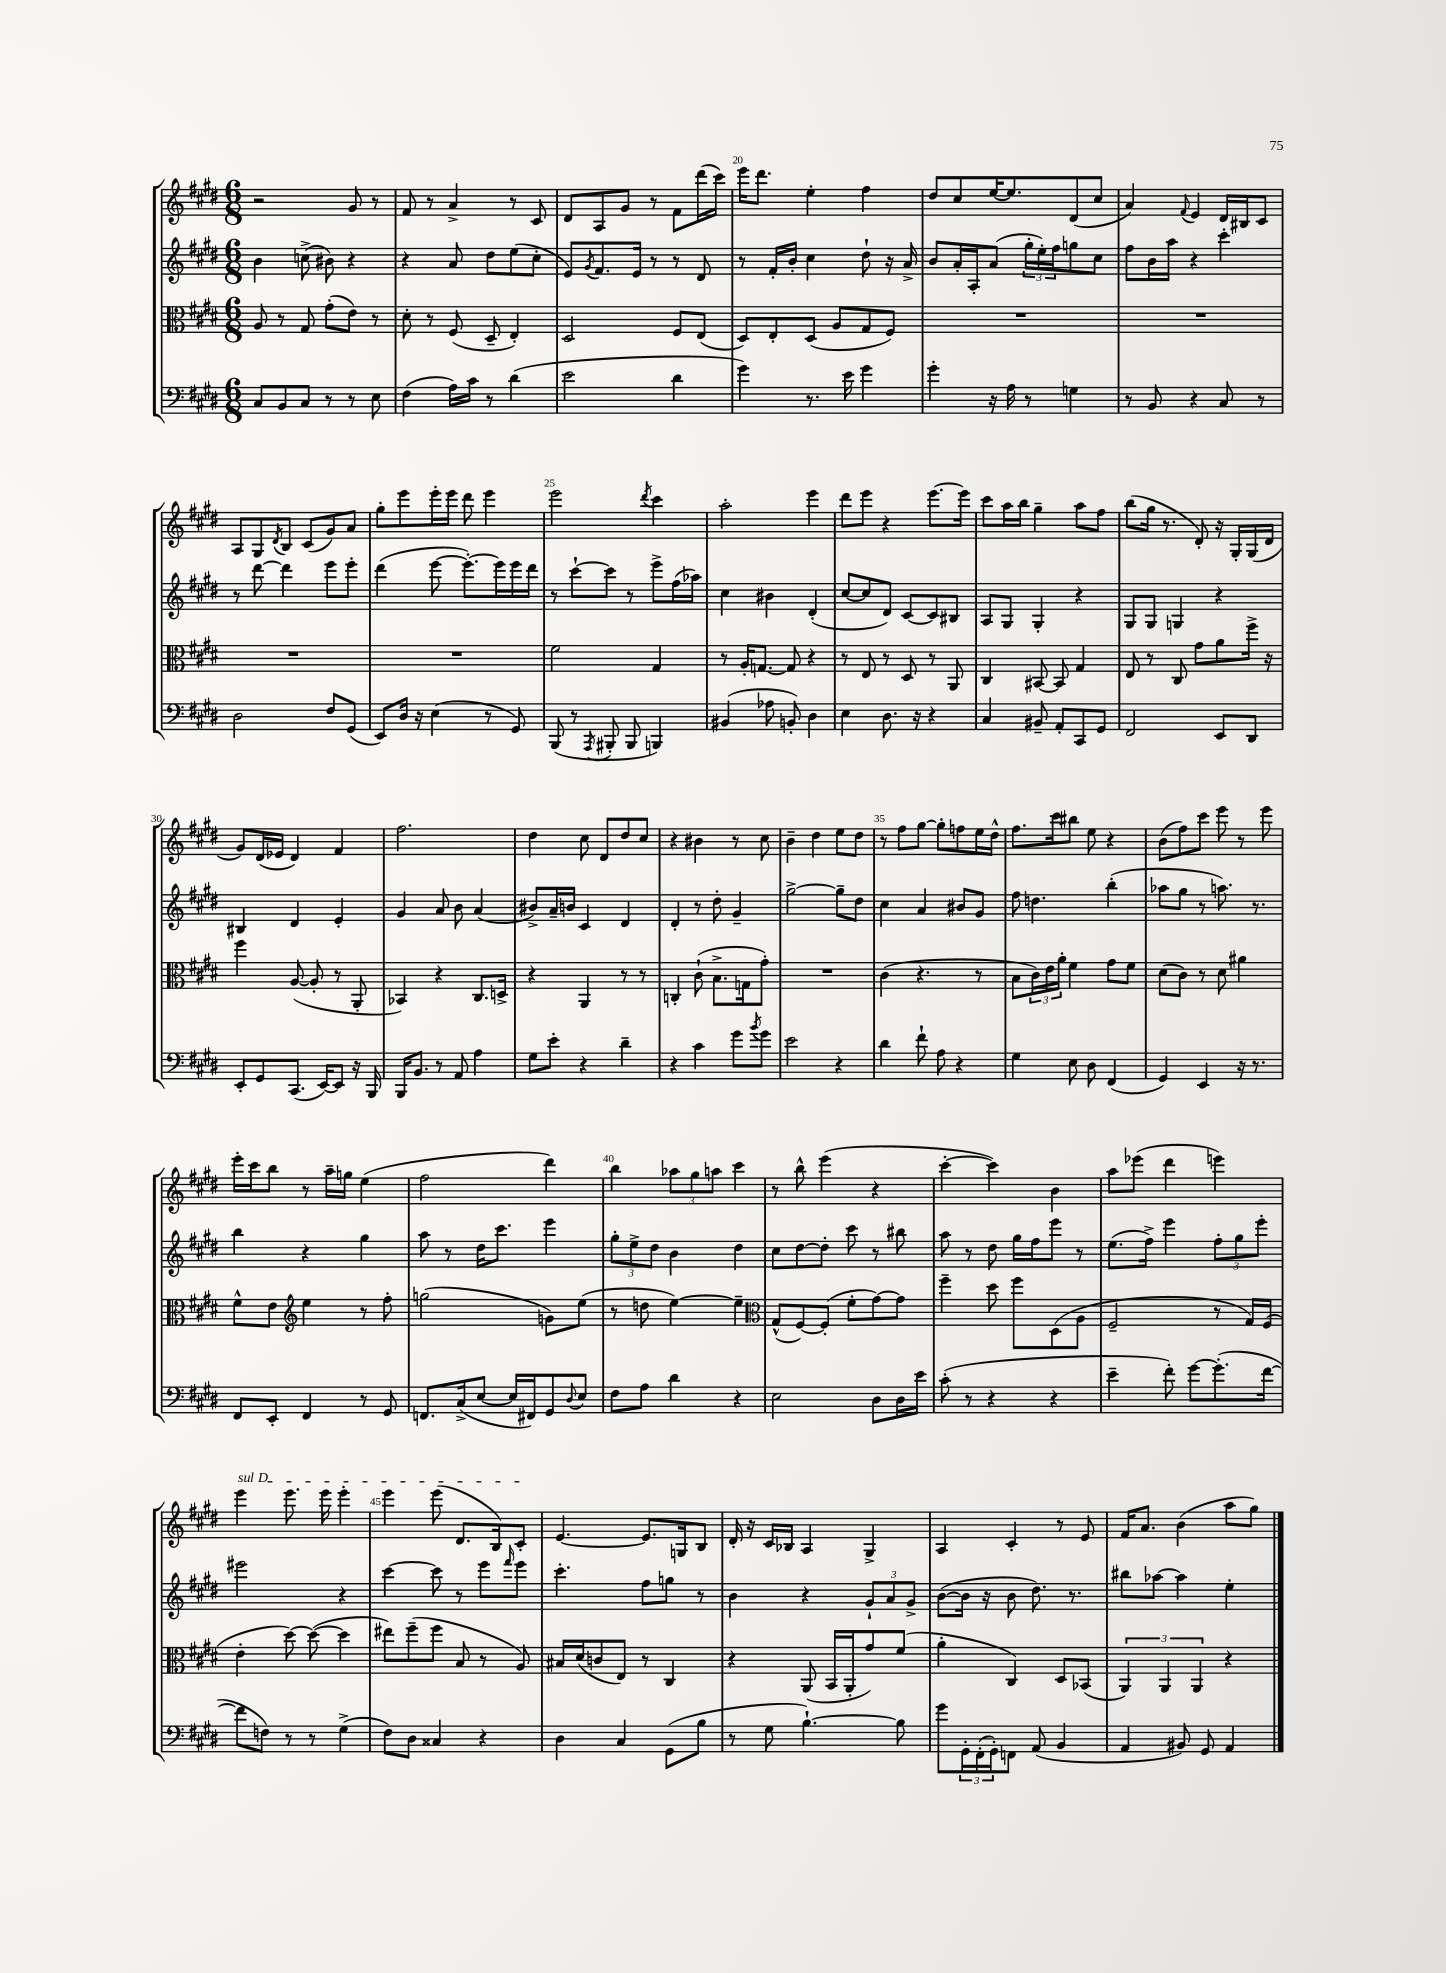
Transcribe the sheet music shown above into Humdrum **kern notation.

**kern	**kern	**kern	**kern
*staff4	*staff3	*staff2	*staff1
*clefF4	*clefC3	*clefG2	*clefG2
*k[f#c#g#d#]	*k[f#c#g#d#]	*k[f#c#g#d#]	*k[f#c#g#d#]
*M6/8	*M6/8	*M6/8	*M6/8
8C#	8A	4b	2r
8BB	8r	.	.
8C#	8G#	(8cc^	.
8r	(8g#'	8b#)	.
8r	8e)	4r	8g#
8E	8r	.	8r
=	=	=	=
(4F#	8d#'	4r	8f#
.	8r	.	8r
16A)	(8F#	8a	4a^
16c#	.	.	.
8r	8D#~	8dd#	.
(4d#	4E')	(8ee	8r
.	.	8cc#'	8c#
=	=	=	=
2e	2D#	8e)	8d#
.	.	8qg#	.
.	.	8.f#	8A
.	.	.	8g#
.	.	16e	.
.	.	8r	8r
4d#	8F#	8r	8f#
.	(8E	8d#	(16ddd#
.	.	.	16ccc#)
=	=	=	=
4g#)	8D#)	8r	16eee
.	.	.	8.ddd#
.	8E'	16f#'	.
.	.	16b'	.
8.r	(8D#	4cc#	4ee'
.	8A	.	.
16e	.	.	.
4g#	8G#	8dd#`	4ff#
.	8F#)	16r	.
.	.	16a^	.
=	=	=	=
4g#'	2.r	8b	8dd#
.	.	16a'	8cc#
.	.	16A'	.
16r	.	(8a	[16ee
16A	.	.	8.ee]
8r	.	24gg#'	.
.	.	24ee')	.
.	.	24ff#	.
4G	.	8gg	(8d#
.	.	8cc#	8cc#
=	=	=	=
8r	2.r	8ff#	4a)
8BB	.	16b	.
.	.	16aa	.
.	.	.	8qqf#
4r	.	4r	4e
8C#	.	4ccc#'	16d#
.	.	.	16B#
8r	.	.	8c#
=	=	=	=
2D#	2.r	8r	8A
.	.	[8ddd#	8G#
.	.	.	8qd#
.	.	4ddd#]	8B
.	.	.	(8c#
8F#	.	8eee	8g#)
(8GG#	.	8eee'	8a
=	=	=	=
8EE)	2.r	(4ddd#	8gg#'
16D#	.	.	8eee
16r	.	.	.
(4E	.	[8eee	16eee'
.	.	.	16eee
.	.	8.eee'_)	8ddd#
8r	.	.	4eee
.	.	16eee]	.
8GG#)	.	16eee	.
.	.	16ddd#	.
=	=	=	=
(8BBB	2f#	8r	2eee
8r	.	[8ccc#`	.
8qAAA	.	.	.
8BBB#'	.	8ccc#]	.
8BBB#	.	8r	.
.	.	.	8qddd#
4BBB)	4G#	8eee^	4ccc#
.	.	(16ff#	.
.	.	16aa-)	.
=	=	=	=
(4BB#	8r	4cc#	2aa'
.	16A'	.	.
.	[8.G	.	.
8A-	.	4b#	.
8BB')	8G]	.	.
4D#	4r	(4d#'	4eee
=	=	=	=
4E	8r	[8cc#	8ddd#
.	8E	8cc#]	8eee
8.D#	8r	8d#)	4r
.	8D#	[8c#	.
16r	.	.	.
4r	8r	8c#]	[8.eee
.	8AA	8B#	.
.	.	.	16eee]
=	=	=	=
4C#	4C#	8A	8ccc#
.	.	8G#	16aa
.	.	.	16bb
8BB#~	[8BB#	4G#'	4gg#~
8AA'	8BB#]	.	.
8CC#	4G#	4r	8aa
8GG#	.	.	8ff#
=	=	=	=
2FF#	8E	8G#	(8bb
.	8r	8G#	16gg#
.	.	.	8.r
.	8C#	4G	.
.	8g#	.	8d#')
8EE	8a	4r	16r
.	.	.	16G#'
8DD#	16ff#^	.	(16G#
.	16r	.	16d#
=	=	=	=
8EE'	4ff#	4B#	8g#)
8GG#	.	.	(16d#
.	.	.	16e-
(8.CC#	([8A	4d#	4d#)
.	8A']	.	.
[16EE)	.	.	.
8EE]	8r	4e'	4f#
16r	8AA'	.	.
16BBB	.	.	.
=	=	=	=
16BBB	4BB-)	4g#	2.ff#
8.BB	.	.	.
8r	4r	8a	.
8AA	.	8b	.
4A	8.C#	(4a	.
.	16D^	.	.
=	=	=	=
8G#	4r	8b#^)	4dd#
8e'	.	16a~	.
.	.	16b	.
4r	4AA	4c#	8cc#
.	.	.	8d#
4d#~	8r	4d#	8dd#
.	8r	.	8cc#
=	=	=	=
4r	4C'	4d#'	4r
4c#	(8c#`	8r	4b#
.	8.B^	8dd#'	.
8g#	.	4g#~	8r
.	16G	.	.
8qb	.	.	.
8g#	8g#')	.	8cc#
=	=	=	=
2e	2.r	[2gg#^	4b~
.	.	.	4dd#
4r	.	8gg#~]	8ee
.	.	8dd#	8dd#
=	=	=	=
4d#	(4c#	4cc#	8r
.	.	.	8ff#
8f#`	4.r	4a	[8gg#
8A	.	.	8gg#']
4r	.	8b#	8ff
.	8r	8g#	16ee
.	.	.	16dd#^^
=	=	=	=
4G#	8B	8ff#	8.ff#
.	24c#)	4.dd	.
.	24e	.	.
.	.	.	16ccc#
.	24a'	.	.
8E	4f#	.	8bb#
8D#	.	.	8ee
(4FF#	8g#	(4bb'	4r
.	8f#	.	.
=	=	=	=
4GG#)	(8d#	8aa-	(8b
.	8c#)	8gg#	8ff#)
4EE	8r	8r	8ccc#
.	8d#	8.aa)	8eee
16r	4a#	.	8r
8.r	.	8.r	.
.	.	.	8eee
=	=	=	=
8FF#	8f#^^	4bb	16eee'
.	.	.	16ccc#
8EE'	8e	.	8bb
*	*clefG2	*	*
4FF#	4ee	4r	8r
.	.	.	16aa~
.	.	.	16gg
8r	8r	4gg#	(4ee
8GG#	8ff#'	.	.
=	=	=	=
8.FF	(2gg	8aa	2ff#
.	.	8r	.
(16C#^	.	.	.
[8E	.	16dd#	.
.	.	8.ccc#	.
16E]	.	.	.
16FF#)	.	.	.
8GG#	8g)	4eee	4ddd#)
8qqD#	.	.	.
8E	(8ee	.	.
=	=	=	=
8F#	8r	12gg#'	4bb
.	.	12ee^	.
8A	8dd	.	.
.	.	12dd#	.
4d#	[4ee)	4b	12aa-
.	.	.	12gg#
.	.	.	12aa
4r	4ee~]	4dd#	4ccc#
=	=	=	=
*	*clefC3	*	*
2E	(8G#^^	8cc#	8r
.	[8F#)	[8dd#	8bb^^
.	(8F#']	8dd#']	(4eee
.	8f#'	8ccc#	.
8D#	[8g#)	8r	4r
16D#	8g#]	8bb#	.
16e	.	.	.
=	=	=	=
(8c#'	4ff#~	8aa	[4ccc#'
8r	.	8r	.
4r	8dd#	8dd#	4ccc#])
.	8ff#	16gg#	.
.	.	16ff#	.
4r	(8D#	8eee	4b
.	8A	8r	.
=	=	=	=
4e~	2F#~	(8.ee	8aa
.	.	.	(8eee-
.	.	16ff#^)	.
8f#')	.	4eee	4ddd#
[8g#	.	.	.
(8.g#']	8r	12ff#'	4eee)
.	.	12gg#	.
.	16G#)	.	.
.	.	12eee'	.
[16f#	(16F#	.	.
=	=	=	=
8f#]	4e'	2eee#	4eee
8F)	.	.	.
8r	[8dd#)	.	8.eee
8r	(8dd#_	.	.
.	.	.	16eee
(4G#^	4dd#]	4r	4eee'
=	=	=	=
8F#)	8ee#)	[4ccc#	4eee
8D#	(8ff#~	.	.
4C##	8ff#	8ccc#]	(8eee
.	8B	8r	8.d#
4r	8r	8eee	.
.	.	.	16B)
.	.	16qqfff#	.
.	8A)	8eee	8c#'
=	=	=	=
4D#	16B#	4.ccc#'	[4.e
.	(16d#	.	.
.	8c	.	.
4C#	8E)	.	.
.	8r	8ff#	8.e]
(8GG#	4C#	8gg	.
.	.	.	16G
8B	.	8r	8B
=	=	=	=
8r	4r	4b	16d#'
.	.	.	16r
8G#	.	.	16c#
.	.	.	16B-
[4.B`)	(8AA	4r	4A
.	16BB	.	.
.	16AA'	.	.
.	8g#)	12g#`	4G#^
.	.	12a	.
8B]	(8f#	.	.
.	.	12g#^	.
=	=	=	=
8g#	4a'	([8b	4A
24GG#'	.	16b]	.
(24FF#'	.	.	.
.	.	16r	.
24GG#')	.	.	.
8FF	4C#)	8b	4c#'
(8AA	.	8.dd#)	.
4BB	8D#	.	8r
.	.	8.r	.
.	(8BB-	.	8e
=	=	=	=
4AA	6AA)	8bb#	16f#
.	.	.	8.a
.	.	[8aa-	.
.	6AA	.	.
8BB#)	.	4aa-]	(4b
.	6AA	.	.
8GG#	.	.	.
4AA	4r	4ee'	8aa
.	.	.	8gg#)
==	==	==	==
*-	*-	*-	*-
